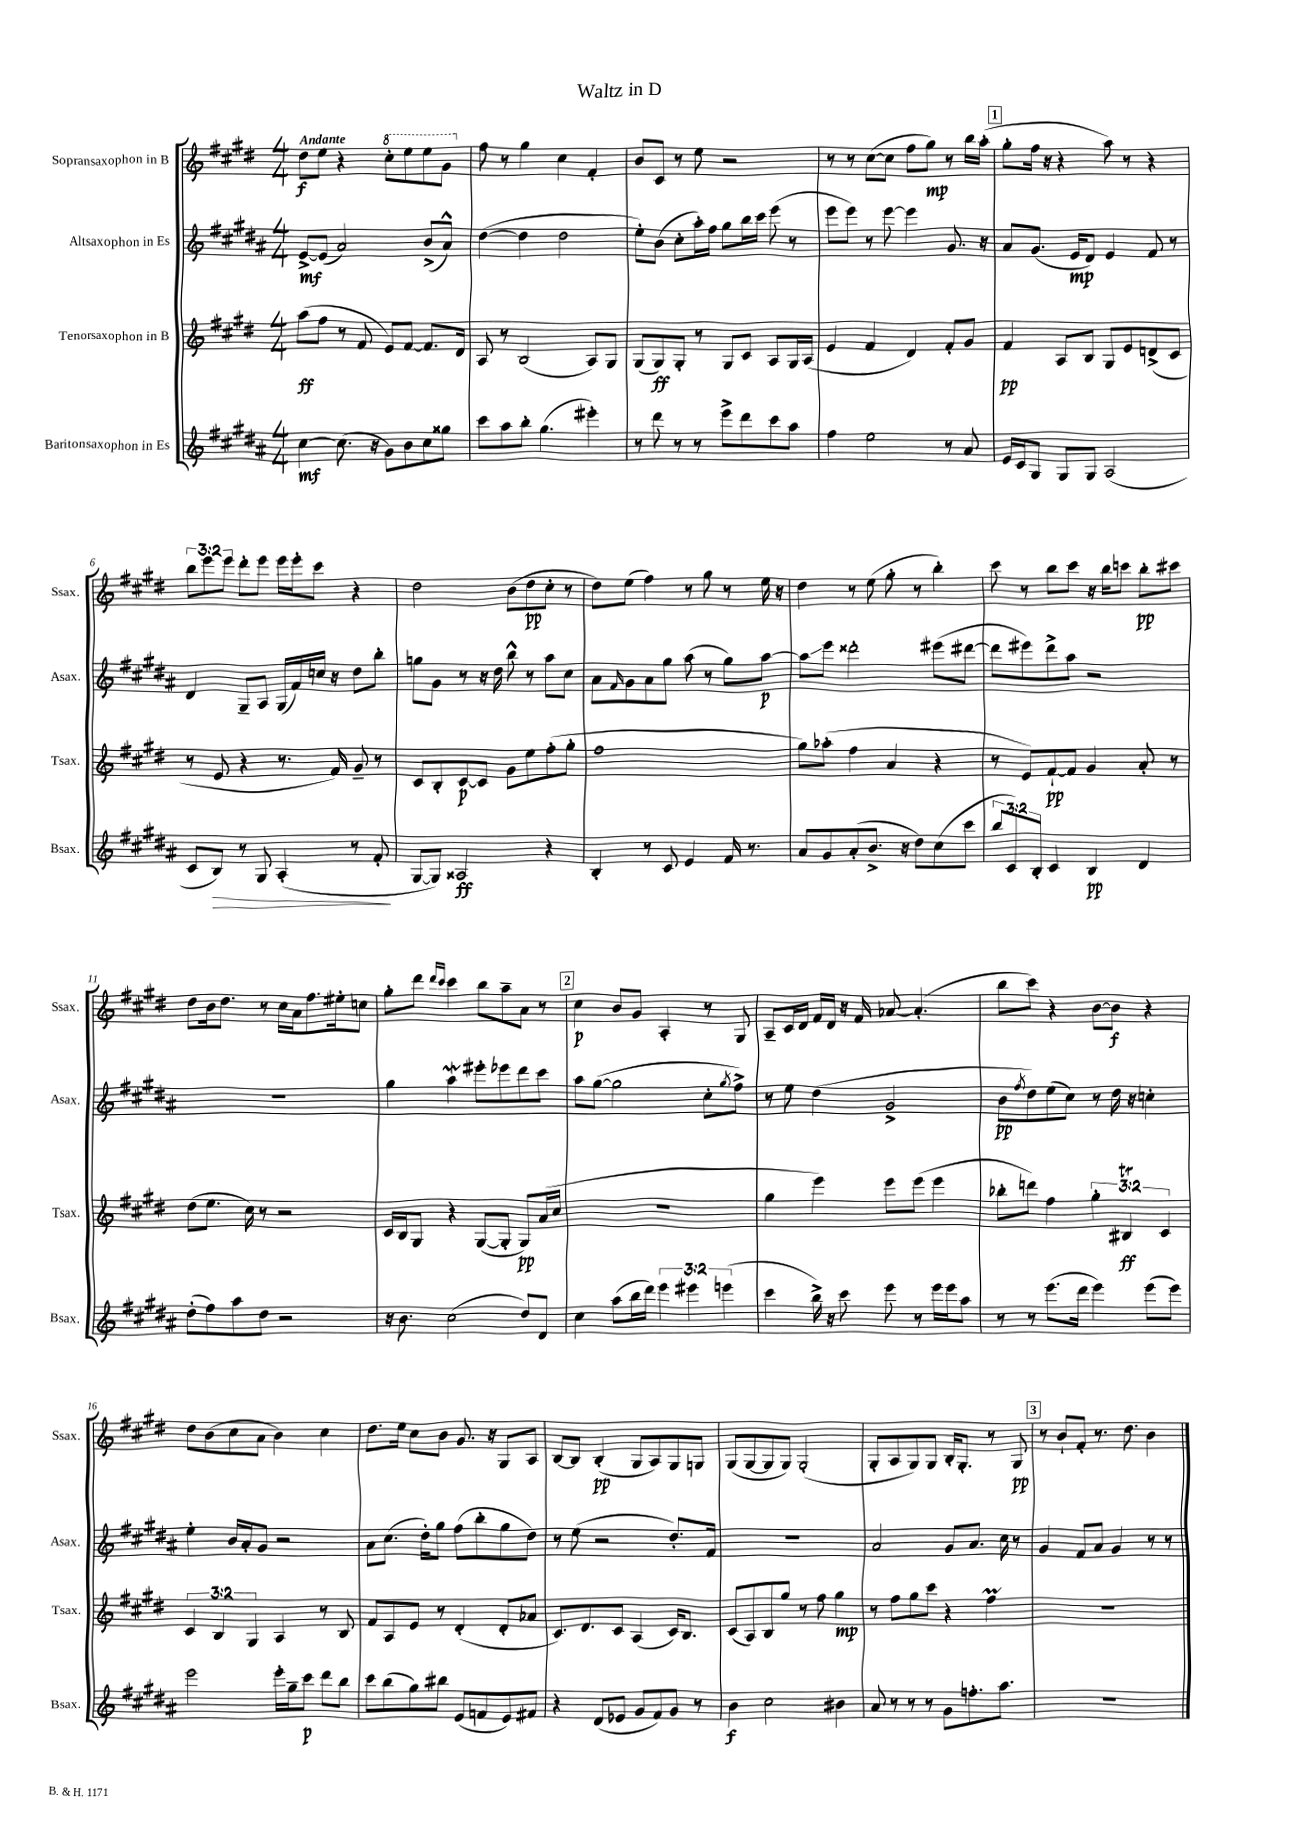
\header { title = "Waltz in D" }
<<
\new StaffGroup <<
\new Staff = "s0" \with { instrumentName = "Sopransaxophon in B" shortInstrumentName = "Ssax." } {
    \clef treble \key e \major \numericTimeSignature \time 4/4 \override Staff.TupletNumber.text = #tuplet-number::calc-fraction-text \tempo "Andante"
    dis''8\f e''8 r4 \ottava #1 cis'''8-. e'''8 e'''8 gis''8 \ottava #0 |
    fis''8 r8 gis''4 cis''4 fis'4-. |
    b'8 cis'8 r8 e''8 r2 |
    r8 r8 cis''8~( cis''8 fis''8 gis''8\mp) r8 b''16 a''16-.( |
    \mark \markup { \box "1" } gis''8-. fis''16 r16 r4 a''8) r8 r4 |
    \tuplet 3/2 { b''8 e'''8 e'''8 } dis'''8-. e'''8 e'''16 e'''16-. cis'''8 r4 |
    dis''2 b'8( dis''8\pp cis''8-. r8 |
    dis''8) e''8( fis''4) r8 gis''8 r8 e''16 r16 |
    dis''4 r8 e''8( gis''8-. r8 b''4-.) |
    cis'''8 r8 b''8 cis'''8 r16 b''16 c'''8 b''8-.\pp cis'''8 |
    dis''8 b'16 dis''8. r8 cis''16 a'16 fis''8. eis''16-. c''8 |
    gis''8-. dis'''8 \grace { dis'''16 cis'''16 } cis'''4 b''8 a''8-- a'8 r8 |
    \mark \markup { \box "2" } cis''4\p b'8 gis'8 a4-. r8 gis8 |
    a8-- cis'16 dis'16 fis'16 dis'16 r16 fis'16 aes'8~ aes'4.-.( |
    b''8 cis'''8) r4 b'8~ b'8\f r4 |
    dis''8 b'8( cis''8 a'8 b'4) cis''4 |
    dis''8. e''16 cis''8 b'8 gis'8. r16 gis8 a8 |
    b8~ b8 b4-.\pp( gis8 a8) gis8 g8 |
    gis8( gis8~ gis8 gis8) gis2-.( |
    gis8-. a8 gis8) gis8 b16-. gis8.-. r8 gis8\pp |
    \mark \markup { \box "3" } r8 b'8-! fis'8-. r8. dis''8. b'4 \bar "|." |
}
\new Staff = "s1" \with { instrumentName = "Altsaxophon in Es" shortInstrumentName = "Asax." } {
    \clef treble \key b \major \numericTimeSignature \time 4/4
    e'8~->\mf e'8( ais'2) b'8->( ais'8-^) |
    dis''4~( dis''4 dis''2 |
    e''8-.) b'8( cis''8-. ais''16-.) fis''16 gis''8 b''16 cis'''16 e'''8( r8 |
    e'''8 e'''8) r8 e'''8~ e'''4 gis'8. r16 |
    \mark \markup { \box "1" } ais'8 gis'8.( e'16\mp dis'8) e'4 fis'8 r8 |
    dis'4 gis8-- ais8 gis16( fis'16) c''16 r16 dis''8 b''8-. |
    g''8 gis'8 r8 r16 dis''16 b''8-^ r8 ais''8 cis''8 |
    ais'8 \grace { fis'16 } gis'8 ais'8 gis''8 ais''8( r8 gis''8) ais''8~\p |
    ais''8\glissando e'''8 disis'''2-. eis'''8( dis'''8~ |
    dis'''8 eis'''8) dis'''8-> ais''8 r2 |
    R1 |
    gis''4 ais''4\mordent eis'''8-. ees'''8 dis'''8 cis'''8 |
    \mark \markup { \box "2" } ais''8 gis''8~( gis''2 cis''8-. \acciaccatura { gis''8 } fis''8->) |
    r8 e''8 dis''4( gis'2-> |
    b'8\pp \acciaccatura { fis''8 } dis''8) e''8( cis''8) r8 dis''16 r16 c''4-. |
    e''4-. b'16 ais'16-. gis'8 r2 |
    ais'8 cis''8.( dis''16-.) gis''8 fis''8( b''8-. gis''8 dis''8) |
    r8 e''8( r2 dis''8.-.) fis'16 |
    r1 |
    ais'2 gis'8 ais'8. cis''16 r8 |
    \mark \markup { \box "3" } gis'4 fis'8 ais'8 gis'4 r8 r8 \bar "|." |
}
\new Staff = "s2" \with { instrumentName = "Tenorsaxophon in B" shortInstrumentName = "Tsax." } {
    \clef treble \key e \major \numericTimeSignature \time 4/4 \override Staff.TupletNumber.text = #tuplet-number::calc-fraction-text
    a''8\ff( fis''8 r8 fis'8 e'8) fis'8~ fis'8. dis'16 |
    a8 r8 b2( a8) gis8 |
    gis8( gis8\ff) gis8-. r8 gis8 cis'8 a8 gis16 a16( |
    e'4 fis'4 dis'4) fis'8-. gis'8 |
    \mark \markup { \box "1" } fis'4\pp a8 b8 gis8 e'8 d'8->( cis'8 |
    r8 e'8 r4 r8. fis'16) gis'8-- r8 |
    cis'8 b8-. cis'8~\p cis'8 gis'8 e''8 fis''8-.( gis''8-. |
    fis''1 |
    gis''8) aes''8-.( fis''4 a'4 r4 |
    r8 e'8) fis'8~-!\pp fis'8 gis'4 a'8-. r8 |
    dis''8( e''8. cis''16) r8 r2 |
    cis'16 b16 gis8 r4 gis8~( gis8-. gis8\pp) a'16( cis''16 |
    \mark \markup { \box "2" } R1 |
    gis''4 e'''4) e'''8 e'''8( e'''4 |
    bes''8-. d'''8) fis''4 \tuplet 3/2 { gis''4-. bis4\trill\ff cis'4 } |
    \tuplet 3/2 { cis'4 b4 gis4 } a4 r8 b8 |
    fis'8 a8 e'8 r8 dis'4-.( dis'8-. aes'8 |
    cis'8.) dis'8. cis'8 a4( cis'16) b8. |
    cis'8( a8) b8 gis''8 r8 fis''8 gis''4\mp |
    r8 fis''8 gis''8 cis'''8 r4 fis''4\prall |
    \mark \markup { \box "3" } R1 \bar "|." |
}
\new Staff = "s3" \with { instrumentName = "Baritonsaxophon in Es" shortInstrumentName = "Bsax." } {
    \clef treble \key b \major \numericTimeSignature \time 4/4 \override Staff.TupletNumber.text = #tuplet-number::calc-fraction-text
    cis''4~\mf cis''8.( r16 gis'8) b'8 cis''8 gisis''8 |
    cis'''8 ais''8 b''8-. gis''4.( eis'''4-.) |
    r8 dis'''8 r8 r8 e'''8-> dis'''8 cis'''8 ais''8 |
    fis''4 e''2 r8 ais'8 |
    \mark \markup { \box "1" } e'16 cis'16 gis8 gis8 gis8 ais2( |
    cis'8 b8\>) r8 gis8 ais4-.( r8 fis'8-.\! |
    gis8~ gis8) aisis2\ff r4 |
    b4-. r8 cis'8 e'4 fis'16 r8. |
    ais'8 gis'8 ais'8-.( b'8.-> r16 dis''8) cis''8( cis'''8 |
    \tuplet 3/2 { b''8 cis'8) b8-. } cis'4 b4\pp dis'4 |
    dis''8-.( fis''8) ais''8 dis''8 r2 |
    r16 b'8. cis''2( dis''8) dis'8 |
    \mark \markup { \box "2" } cis''4 ais''8( b''16 dis'''16) \tuplet 3/2 { e'''4 eis'''4 e'''4( } |
    cis'''4 b''16->) r16 cis'''8 e'''8 r8 e'''16 e'''16 ais''8 |
    r8 r8 e'''8.( dis'''16 e'''4) e'''8( e'''8) |
    e'''2 e'''16-. gis''16-- cis'''8\p dis'''8 b''8 |
    cis'''8 b''8( gis''8) bis''8 e'8( f'8 e'8) fis'8 |
    r4 dis'8( ees'8 gis'8 fis'8) gis'8 r8 |
    b'4\f cis''2 bis'4 |
    ais'8 r8 r8 r8 gis'8 f''8.-. ais''8. |
    \mark \markup { \box "3" } R1 \bar "|." |
}
>>
>>
